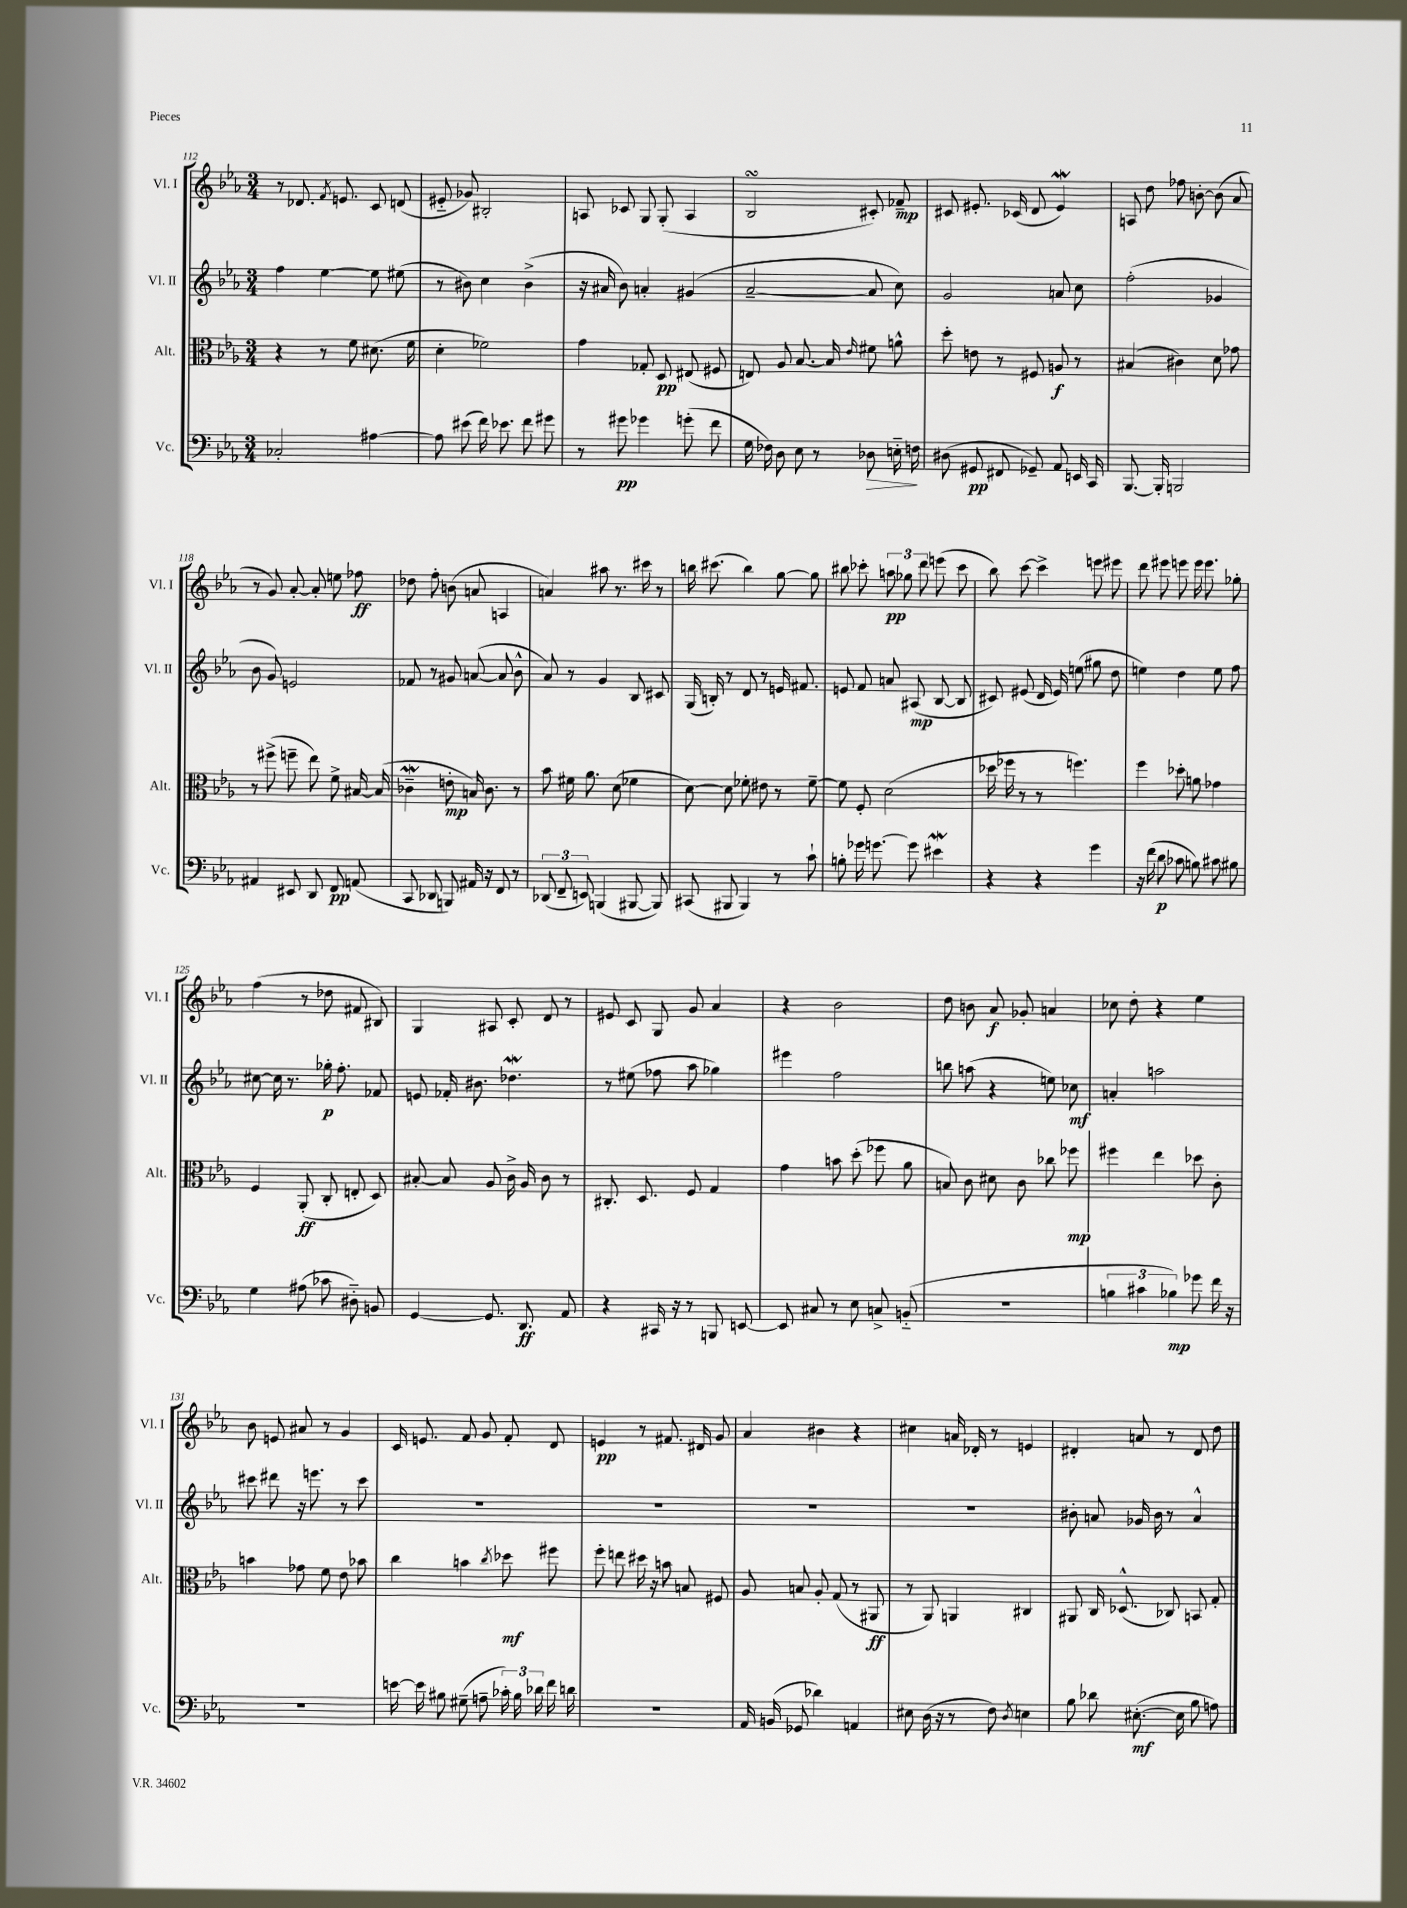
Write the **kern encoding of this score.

**kern	**dynam	**kern	**dynam	**kern	**dynam	**kern	**dynam
*part4	*part4	*part3	*part3	*part2	*part2	*part1	*part1
*staff4	*staff4	*staff3	*staff3	*staff2	*staff2	*staff1	*staff1
*I"Vc.	*	*I"Alt.	*	*I"Vl. II	*	*I"Vl. I	*
*I'Vc.	*	*I'Alt.	*	*I'Vl. II	*	*I'Vl. I	*
*clefF4	*	*clefC3	*	*clefG2	*	*clefG2	*
*k[b-e-a-]	*	*k[b-e-a-]	*	*k[b-e-a-]	*	*k[b-e-a-]	*
*M3/4	*	*M3/4	*	*M3/4	*	*M3/4	*
=112	=112	=112	=112	=112	=112	=112	=112
2C-X'/	.	4r	.	4ff\	.	8r	.
.	.	.	.	.	.	8.d-X/	.
.	.	8r	.	[4ee-\	.	.	.
.	.	.	.	.	.	8qf/	.
.	.	.	.	.	.	8.en/	.
.	.	8f\	.	.	.	.	.
[4A#X\	.	(8.d#X\	.	8ee-\]	.	8c/	.
.	.	.	.	(8ee#X\	.	(8dn/	.
.	.	16f\	.	.	.	.	.
=113	=113	=113	=113	=113	=113	=113	=113
8A#\]	.	4d'\	.	8r	.	8e#X/	.
(8e#X\	.	.	.	8b#X\)	.	8g-X/)	.
16f\)	.	2f-X\)	.	4cc\	.	2B#X'/	.
8.e-X\	.	.	.	.	.	.	.
8f\	.	.	.	(4b#^\	.	.	.
8g#X\	.	.	.	.	.	.	.
=114	=114	=114	=114	=114	=114	=114	=114
8r	.	4g\	.	16r	.	8An/	.
.	.	.	.	16a#X/	.	.	.
8g#X\	pp	.	.	8b-\)	.	8c-X/	.
4g-X\	.	8G-X'/	.	4an'/	.	8G/	.
.	.	8D/	pp	.	.	(8G'/	.
(8gn'\	.	(8E#X/	.	(4g#X/	.	4A/	.
8f\	.	8F#X/	.	.	.	.	.
=115	=115	=115	=115	=115	=115	=115	=115
16G\	.	8En/)	.	[2a-~/	.	2B-sSSS/	.
16F-X\)	.	.	.	.	.	.	.
8D\	.	8A-/	.	.	.	.	.
8E-\	.	[8.B-/	.	.	.	.	.
8r	.	.	.	.	.	.	.
.	.	16B-/]	.	.	.	.	.
.	.	16qqe-/	.	.	.	.	.
!	!LO:HP:b	!	!	!	!	!	!
8D-X\	>	8f#X\	.	8a-/]	.	8c#X'/)	.
16En\	.	8an^^\	.	8cc\)	.	8f-X~/	mp
16Fn\	.	.	.	.	.	.	.
.	]	.	.	.	.	.	.
=116	=116	=116	=116	=116	=116	=116	=116
(8D#X\	.	8dd'\	.	2g/	.	8c#X/	.
8GG#X/	pp	8en\	.	.	.	8.e#X'/	.
8FF#X/	.	8r	.	.	.	.	.
.	.	.	.	.	.	(16c-X/	.
8GG-X~/)	.	8F#X/	.	.	.	8d/	.
8AA-/	.	8An/	f	8an/	.	4e#W/)	.
16EEn/	.	8r	.	8cc\	.	.	.
16CC/	.	.	.	.	.	.	.
=117	=117	=117	=117	=117	=117	=117	=117
[8.BBB-/	.	(4B#X/	.	(2ff'\	.	8An/	.
.	.	.	.	.	.	8dd\	.
16BBB-'/]	.	.	.	.	.	.	.
2BBBn/	.	4c#X\)	.	.	.	8ff-X\	.
.	.	.	.	.	.	[8bn'\	.
.	.	8d\	.	4g-X/	.	(8b\]	.
.	.	8g-X\	.	.	.	8a-/	.
!!LO:LB:g=z
=118	=118	=118	=118	=118	=118	=118	=118
4AA#X/	.	8r	.	8b-\	.	8r	.
.	.	(8ff#X^\	.	8g/)	.	8g/)	.
8EE#X/	.	8ffn~\	.	2en/	.	[8a-'/	.
8DD/	.	8ee-\)	.	.	.	8a-'/]	.
8FF/	pp	8f^\	.	.	.	8een\	.
(8AAn/	.	[16B#X/	.	.	.	8ff-X\	ff
.	.	(16B#/]	.	.	.	.	.
=119	=119	=119	=119	=119	=119	=119	=119
8CC/	.	4c-Xw~\	.	8f-X/	.	8dd-X\	.
8DD-X/	.	.	.	8r	.	8ff'\	.
8BBBn/)	.	8en'\	mp	8g#X/	.	(8bn\	.
16AA#X/	.	16Bn/)	.	([8an/	.	8an/	.
16r	.	8.c-\	.	.	.	.	.
8FF/	.	.	.	8a/]	.	4An/	.
8r	.	8r	.	8b-^^\	.	.	.
=120	=120	=120	=120	=120	=120	=120	=120
(12DD-X/	.	8b-\	.	8a-/)	.	4an/)	.
12FF~/	.	.	.	.	.	.	.
.	.	16f#X\	.	8r	.	.	.
12EEn/)	.	.	.	.	.	.	.
.	.	8.a-\	.	.	.	.	.
(4BBBn/	.	.	.	4g/	.	8aa#X\	.
.	.	(8d\	.	.	.	8.r	.
[8BBB#X/	.	4f-X\	.	8B-/	.	.	.
.	.	.	.	.	.	16ccc#X\	.
8BBB#/])	.	.	.	8c#X/	.	8r	.
=121	=121	=121	=121	=121	=121	=121	=121
(8CC#X/	.	[8d\)	.	(16G/	.	16bbn\	.
.	.	.	.	16Bn'/)	.	(8.ccc#X\	.
8BBB#X/	.	8d\]	.	8r	.	.	.
4BBB#/)	.	8f-X'\	.	8d/	.	4bb\)	.
.	.	8e#X\	.	8r	.	.	.
8r	.	8r	.	16en/	.	[8gg\	.
.	.	.	.	8.f#X/	.	.	.
8c`\	.	[8f-~\	.	.	.	8gg\]	.
=122	=122	=122	=122	=122	=122	=122	=122
8Bn'\	.	8f-\]	.	8en/	.	8bb#X\	.
16g-X\	.	8F'/	.	8f/	.	8ccc-X'\	.
[8.gn\	.	.	.	.	.	.	.
.	.	(2d\	.	8an/	.	12aan\	pp
.	.	.	.	.	.	12gg-X\	.
8g\]	.	.	.	(8A#X/	mp	.	.
.	.	.	.	.	.	12ddd\	.
4e#XW\	.	.	.	[8B-/	.	(8eeen\	.
.	.	.	.	8B-/]	.	8ccc-\	.
=123	=123	=123	=123	=123	=123	=123	=123
4r	.	16dd-X\	.	8c#X/)	.	8bb-\)	.
.	.	16ff-X\	.	.	.	.	.
.	.	8r	.	(8e#X/	.	[8ccc\	.
4r	.	8r	.	16d/	.	4ccc^\]	.
.	.	.	.	16e#/)	.	.	.
.	.	4.ffn\)	.	(8een\	.	.	.
4g\	.	.	.	8gg#X\	.	8eeen\	.
.	.	.	.	8dd\	.	8eee#X\	.
=124	=124	=124	=124	=124	=124	=124	=124
16r	.	4ff\	.	4een\)	.	8ddd\	.
(16f\	.	.	.	.	.	.	.
8d\	p	.	.	.	.	8eee#X\	.
8c-X\	.	8dd-X'\	.	4dd\	.	8eeen\	.
8Bn\)	.	8an\	.	.	.	16eee\	.
.	.	.	.	.	.	8.eee\	.
8c#X\	.	4g-X\	.	8ee\	.	.	.
8B#X\	.	.	.	8ff\	.	8gg-X'\	.
!!LO:LB:g=z
=125	=125	=125	=125	=125	=125	=125	=125
4G\	.	4F/	.	[8cc#X\	.	(4ff\	.
.	.	.	.	16cc#\]	.	.	.
.	.	.	.	8.r	.	.	.
(8A#X\	.	(8AA-'/	ff	.	.	8r	.
8c-X\	.	8C'/	.	16gg-X'\	p	8dd-X\	.
.	.	.	.	8.ff'\	.	.	.
8D#X\)	.	8En'/	.	.	.	8f#X/	.
8BBn/	.	8D/)	.	8f-X/	.	8B#X/)	.
=126	=126	=126	=126	=126	=126	=126	=126
[4GG/	.	[8B#X'/	.	8en/	.	4G/	.
.	.	8B#/]	.	16f-X'/	.	.	.
.	.	.	.	8.b#X\	.	.	.
8.GG/]	.	8A-/	.	.	.	8A#X/	.
.	.	16c^\	.	4.dd-Xw\	.	8c'/	.
8.DD/	ff	16A-/	.	.	.	.	.
.	.	8c\	.	.	.	8d/	.
8AA-/	.	8r	.	.	.	8r	.
=127	=127	=127	=127	=127	=127	=127	=127
4r	.	8.C#X'/	.	8r	.	8e#X/	.
.	.	.	.	(8ee#X\	.	8c/	.
.	.	8.D/	.	.	.	.	.
16CC#X/	.	.	.	8ff-X\	.	8G/	.
16r	.	.	.	.	.	.	.
8r	.	8F/	.	8aa-\	.	8g/	.
8BBBn/	.	4G/	.	4gg-X\)	.	4a-/	.
[8EEn/	.	.	.	.	.	.	.
=128	=128	=128	=128	=128	=128	=128	=128
8EE/]	.	4g\	.	4eee#X\	.	4r	.
8C#X/	.	.	.	.	.	.	.
8r	.	8bn\	.	2ff\	.	2b-\	.
8E-\	.	(8dd'\	.	.	.	.	.
8Cn^/	.	8ff-X\	.	.	.	.	.
(8BBn/	.	8a-\	.	.	.	.	.
=129	=129	=129	=129	=129	=129	=129	=129
2.r	.	8Bn/)	.	8bbn\	.	8dd\	.
.	.	8c\	.	(8aan\	.	8bn\	.
.	.	8d#X\	.	4r	.	8a-/	f
.	.	8c\	.	.	.	8g-X'/	.
.	.	8cc-X\	.	8een\)	.	4an/	.
.	.	8ff-X\	mp	8cc-X\	mf	.	.
=130	=130	=130	=130	=130	=130	=130	=130
6Bn\	.	4ff#X\	.	4an'/	.	8cc-X\	.
.	.	.	.	.	.	8dd'\	.
6c#X\	.	.	.	.	.	.	.
.	.	4ee-\	.	2aan\	.	4r	.
6B-X\)	mp	.	.	.	.	.	.
8g-X\	.	8dd-X\	.	.	.	4ee-\	.
16f\	.	8c'\	.	.	.	.	.
16r	.	.	.	.	.	.	.
!!LO:LB:g=z
=131	=131	=131	=131	=131	=131	=131	=131
2.r	.	4bn\	.	8ccc#X\	.	8b-\	.
.	.	.	.	8ddd#X\	.	8en/	.
.	.	8g-X\	.	16r	.	8a#X/	.
.	.	.	.	8.eeen\	.	.	.
.	.	8f\	.	.	.	8r	.
.	.	8e-\	.	8r	.	4g/	.
.	.	8b-X\	.	8ccc#\	.	.	.
=132	=132	=132	=132	=132	=132	=132	=132
[16en\	.	4cc\	.	2.r	.	16c/	.
16e\]	.	.	.	.	.	8.en/	.
8B#X\	.	.	.	.	.	.	.
(8G#X~\	.	4bn\	.	.	.	8f/	.
8An~\	.	.	.	.	.	8g/	.
.	.	8qcc/	.	.	.	.	.
24c-X'\)	.	8dd-X\	mf	.	.	8f'/	.
24B#\	.	.	.	.	.	.	.
24d-X\	.	.	.	.	.	.	.
16f\	.	8ff#X\	.	.	.	8d/	.
16dn\	.	.	.	.	.	.	.
=133	=133	=133	=133	=133	=133	=133	=133
2.r	.	8ff'\	.	2.r	.	4en/	pp
.	.	8een\	.	.	.	.	.
.	.	16dd#X\	.	.	.	8r	.
.	.	16r	.	.	.	.	.
.	.	8bn\	.	.	.	8.f#X/	.
.	.	8Bn/	.	.	.	.	.
.	.	.	.	.	.	16d#X/	.
.	.	8F#X/	.	.	.	8g/	.
=134	=134	=134	=134	=134	=134	=134	=134
16AA-/	.	8A-/	.	2.r	.	4a-/	.
(16BBn/	.	.	.	.	.	.	.
8GG-X/	.	8Bn/	.	.	.	.	.
4d-X\)	.	8A-'/	.	.	.	4b#X\	.
.	.	(8G/	.	.	.	.	.
4AAn/	.	8r	.	.	.	4r	.
.	.	8AA#X/	ff	.	.	.	.
=135	=135	=135	=135	=135	=135	=135	=135
8E#X\	.	8r	.	2.r	.	4cc#X\	.
(16D\	.	8AA-/)	.	.	.	.	.
16r	.	.	.	.	.	.	.
8r	.	4AAn/	.	.	.	16an/	.
.	.	.	.	.	.	16d-X'/	.
8F\)	.	.	.	.	.	8r	.
8qD/	.	.	.	.	.	.	.
4En\	.	4C#X/	.	.	.	4en/	.
=136	=136	=136	=136	=136	=136	=136	=136
8B-\	.	8AA#X/	.	8b#X'\	.	4d#X'/	.
8d-X\	.	16C/	.	8an/	.	.	.
.	.	(8.D-X^^/	.	.	.	.	.
([8.E#X'\	mf	.	.	16g-X/	.	8an/	.
.	.	.	.	16b#\	.	.	.
.	.	8C-X/)	.	8r	.	8r	.
16E#\]	.	.	.	.	.	.	.
8B-\	.	8BBn/	.	4a^^/	.	8d#/	.
8An\)	.	8G'/	.	.	.	8dd\	.
==	==	==	==	==	==	==	==
*-	*-	*-	*-	*-	*-	*-	*-
